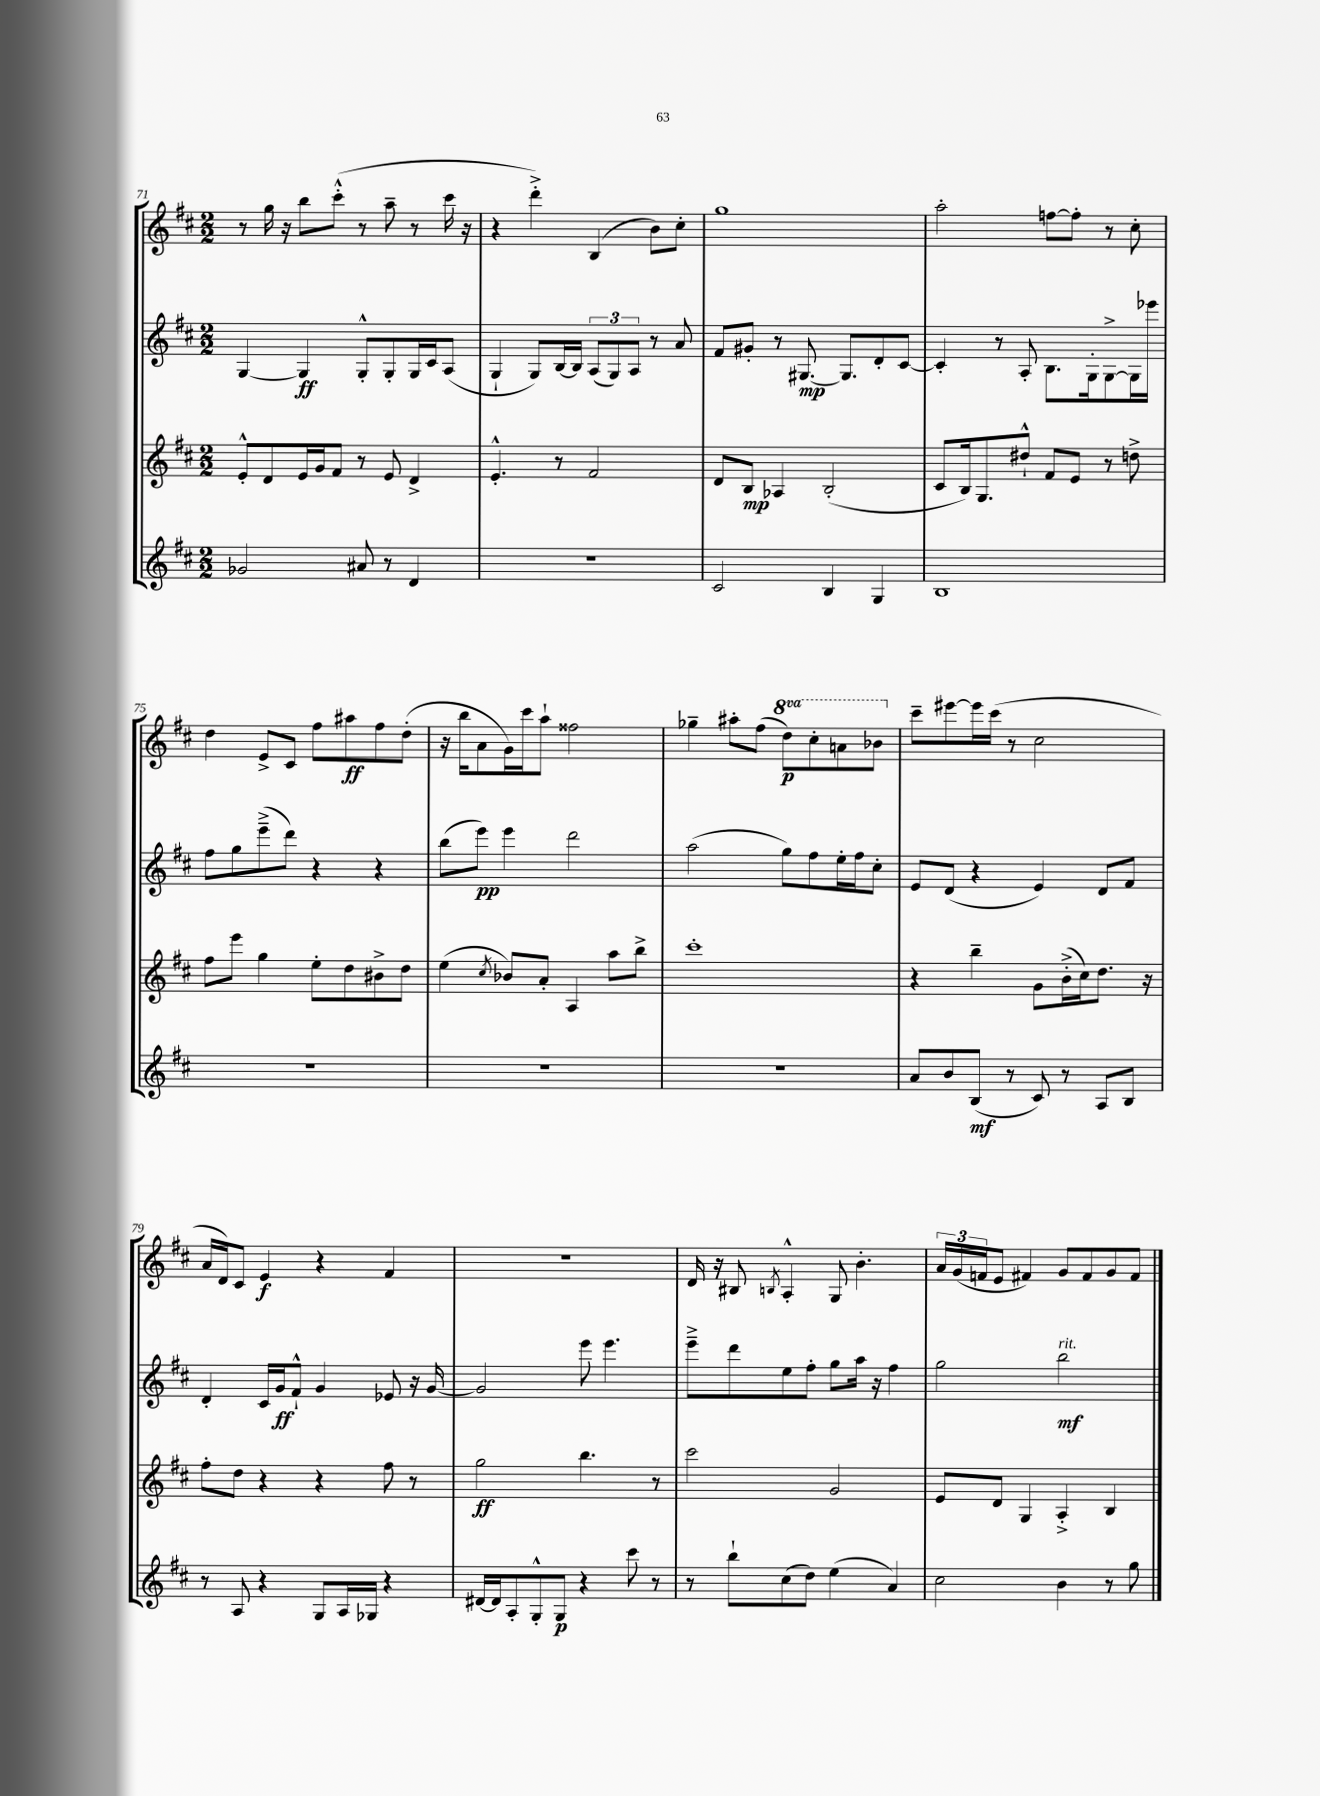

**kern	**kern	**kern	**kern
*staff4	*staff3	*staff2	*staff1
*clefG2	*clefG2	*clefG2	*clefG2
*k[f#c#]	*k[f#c#]	*k[f#c#]	*k[f#c#]
*M2/2	*M2/2	*M2/2	*M2/2
2g-	8e'^^	[4G	8r
.	8d	.	16gg
.	.	.	16r
.	16e	4G]	8bb
.	16g	.	.
.	8f#	.	(8ccc#'^^
8a#	8r	8G'^^	8r
8r	8e	8G'	8aa~
4d	4d^	16G	8r
.	.	16c#	.
.	.	(8A	16ccc#
.	.	.	16r
=	=	=	=
1r	4.e'^^	4G`	4r
.	.	8G)	4ddd'^)
.	8r	[16B	.
.	.	16B]	.
.	2f#	(12A	(4B
.	.	12G)	.
.	.	12A	.
.	.	8r	8b)
.	.	8a	8cc#'
=	=	=	=
2c#	8d	8f#	1gg
.	8B	8g#'	.
.	4A-	8r	.
.	.	[8.G#	.
4B	(2B'	.	.
.	.	8.G#]	.
4G	.	8d'	.
.	.	[8c#	.
=	=	=	=
1B	8c#	4c#']	2aa'
.	16B)	.	.
.	8.G	.	.
.	.	8r	.
.	8dd#`^^	8A'	.
.	8f#	8.B	[8ff
.	8e	.	8ff']
.	.	16G'	.
.	8r	[8G^	8r
.	8dd^	16G]	8cc#'
.	.	16eee-	.
=	=	=	=
1r	8ff#	8ff#	4dd
.	8eee	8gg	.
.	4gg	(8eee~^	8e^
.	.	8ddd)	8c#
.	8ee'	4r	8ff#
.	8dd	.	8aa#
.	8b#^	4r	8ff#
.	8dd	.	(8dd'
=	=	=	=
1r	(4ee	(8bb	16r
.	.	.	16bb
.	.	8eee)	8a
.	8qcc#	.	.
.	8b-)	4eee	16g)
.	.	.	16ccc#
.	8a'	.	8aa`
.	4A	2ddd	2ff##
.	8aa	.	.
.	8bb^	.	.
=	=	=	=
1r	1ccc#'	(2aa	4gg-~
.	.	.	8aa#'
.	.	.	(8ff#
.	.	8gg)	8ddd)
.	.	8ff#	8ccc#'
.	.	16ee'	8aa
.	.	16ff#	.
.	.	8cc#'	8bb-
=	=	=	=
8a	4r	8e	8ccc#~
8b	.	(8d	[8eee#
(8B	4bb~	4r	16eee#]
.	.	.	(16ccc#
8r	.	.	8r
8c#)	8g	4e)	2cc#
8r	(16b'^	.	.
.	16cc#)	.	.
8A	8.dd	8d	.
8B	.	8f#	.
.	16r	.	.
=	=	=	=
8r	8ff#'	4d'	16a
.	.	.	16d)
8A	8dd	.	8c#
4r	4r	16c#	4e
.	.	16g	.
.	.	8f#`^^	.
8G	4r	4g	4r
16A	.	.	.
16G-	.	.	.
4r	8ff#	8e-	4f#
.	8r	16r	.
.	.	[16g	.
=	=	=	=
[16d#	2gg	2g]	1r
16d#]	.	.	.
8A'	.	.	.
8G'^^	.	.	.
8G	.	.	.
4r	4.bb	8eee	.
.	.	4.eee	.
8ccc#	.	.	.
8r	8r	.	.
=	=	=	=
8r	2ccc#	8eee~^	16d
.	.	.	16r
8bb`	.	8ddd	8B#
.	.	.	8qB
(8cc#	.	8ee	4A'^^
8dd)	.	8ff#'	.
(4ee	2g	8gg	8G
.	.	16aa	4.b'
.	.	16r	.
4a)	.	4ff#	.
=	=	=	=
2cc#	8e	2gg	24a
.	.	.	(24g
.	.	.	24f
.	8d	.	8e
.	4G	.	4f#)
4b	4A'^	2bb	8g
.	.	.	8f#
8r	4B	.	8g
8gg	.	.	8f#
==	==	==	==
*-	*-	*-	*-
